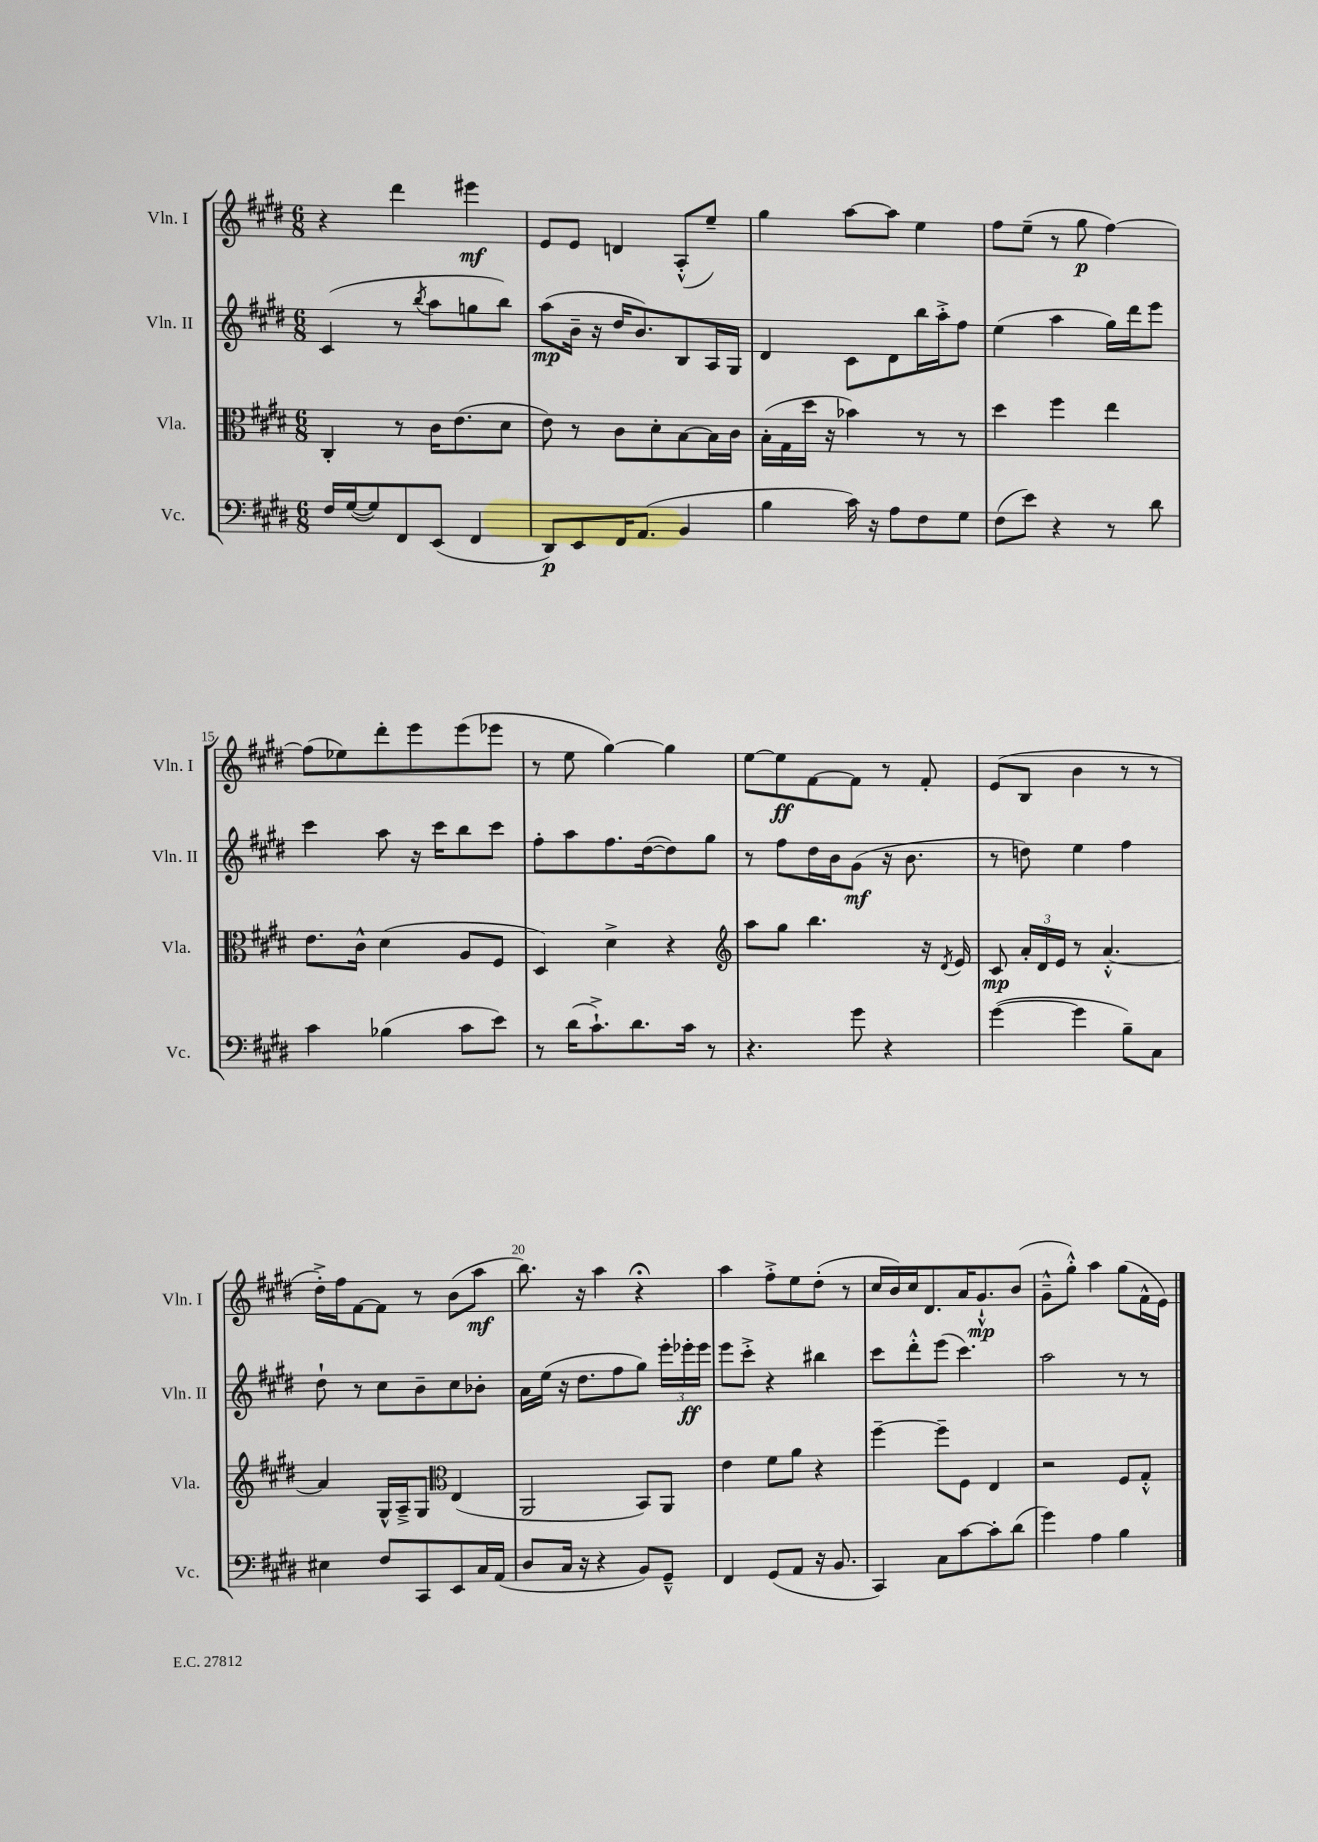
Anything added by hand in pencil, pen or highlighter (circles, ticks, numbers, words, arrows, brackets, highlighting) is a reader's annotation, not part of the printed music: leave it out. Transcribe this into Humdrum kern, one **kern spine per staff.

**kern	**dynam	**kern	**dynam	**kern	**dynam	**kern	**dynam
*part4	*part4	*part3	*part3	*part2	*part2	*part1	*part1
*staff4	*staff4	*staff3	*staff3	*staff2	*staff2	*staff1	*staff1
*I"Vc.	*	*I"Vla.	*	*I"Vln. II	*	*I"Vln. I	*
*I'Vc.	*	*I'Vla.	*	*I'Vln. II	*	*I'Vln. I	*
*clefF4	*	*clefC3	*	*clefG2	*	*clefG2	*
*k[f#c#g#d#]	*	*k[f#c#g#d#]	*	*k[f#c#g#d#]	*	*k[f#c#g#d#]	*
*M6/8	*	*M6/8	*	*M6/8	*	*M6/8	*
=11	=11	=11	=11	=11	=11	=11	=11
16F#/LL	.	4C#'/	.	(4c#/	.	4r	.
([16G#/J	.	.	.	.	.	.	.
8G#/])	.	.	.	.	.	.	.
8FF#/	.	8r	.	8r	.	4ddd#\	.
.	.	.	.	8qbb/	.	.	.
(8EE/J	.	16c#\KL	.	8aa\L	.	.	.
.	.	(8.e\	.	.	.	.	.
4FF#/	.	.	.	8ggn\	.	4eee#X\	mf
.	.	8d#\J	.	8bb\J)	.	.	.
=12	=12	=12	=12	=12	=12	=12	=12
8DD#/L)	p	8e\)	.	(8aa\L	mp	8e/L	.
8EE/	.	8r	.	16b~\Jk	.	8e/J	.
.	.	.	.	16r	.	.	.
16FF#/K	.	8c#\L	.	16dd#/KL	.	4dn/	.
(8.AA/J	.	.	.	8.b/)	.	.	.
.	.	8d#'\	.	.	.	.	.
4BB/	.	[8B\	.	8B/	.	(8A'^^/L	.
.	.	16B\L]	.	16A/L	.	8ee~/J)	.
.	.	16c#\JJ	.	16G#/JJ	.	.	.
=13	=13	=13	=13	=13	=13	=13	=13
4B\	.	(16B'\LL	.	4d#/	.	4gg#\	.
.	.	16G#\	.	.	.	.	.
.	.	16dd#\JJ	.	.	.	.	.
.	.	16r	.	.	.	.	.
16c#\)	.	4b-X\)	.	8c#\L	.	[8aa\L	.
16r	.	.	.	.	.	.	.
8A\L	.	.	.	8d#\	.	8aa\J]	.
8F#\	.	8r	.	16bb\L	.	4ee\	.
.	.	.	.	16aa'^\J	.	.	.
8G#\J	.	8r	.	8ff#\J	.	.	.
=14	=14	=14	=14	=14	=14	=14	=14
(8F#\L	.	4dd#\	.	(4ee\	.	8ff#\L	.
8e\J)	.	.	.	.	.	(8ee~\J	.
4r	.	4ff#\	.	4aa\	.	8r	.
.	.	.	.	.	.	8gg#\	p
8r	.	4ee\	.	16gg#\LL)	.	[4ff#\)	.
.	.	.	.	16ddd#\J	.	.	.
8d#\	.	.	.	8eee\J	.	.	.
!!LO:LB:g=z
=15	=15	=15	=15	=15	=15	=15	=15
4c#\	.	8.e\L	.	4ccc#\	.	(8ff#\L]	.
.	.	.	.	.	.	8ee-X\)	.
.	.	16c#^^\Jk	.	.	.	.	.
(4B-X\	.	(4d#\	.	8aa\	.	8ddd#'\	.
.	.	.	.	16r	.	8eee\	.
.	.	.	.	16ccc#\KL	.	.	.
8c#\L	.	8A/L	.	8bb\	.	(8eee\	.
8e\J)	.	8F#/J	.	8ccc#\J	.	8eee-X\J	.
=16	=16	=16	=16	=16	=16	=16	=16
8r	.	4D#/)	.	8ff#'\L	.	8r	.
(16d#\KL	.	.	.	8aa\	.	8ee\	.
8.c#`^\)	.	.	.	.	.	.	.
.	.	4d#^\	.	8.ff#\	.	[4gg#\)	.
8.d#\	.	.	.	.	.	.	.
.	.	.	.	([16dd#\k	.	.	.
.	.	4r	.	8dd#\])	.	4gg#\]	.
16c#\Jk	.	.	.	.	.	.	.
8r	.	.	.	8gg#\J	.	.	.
=17	=17	=17	=17	=17	=17	=17	=17
*	*	*clefG2	*	*	*	*	*
4.r	.	8aa\L	.	8r	.	[8ee\L	.
.	.	8gg#\J	.	8ff#\L	.	8ee\]	ff
.	.	4.bb\	.	16dd#\L	.	[8f#\	.
.	.	.	.	16b\J	.	.	.
8g#\	.	.	.	(8g#\J	mf	8f#\J]	.
4r	.	.	.	16r	.	8r	.
.	.	.	.	8.b\	.	.	.
.	.	16r	.	.	.	8f#'/	.
.	.	8qd#/	.	.	.	.	.
.	.	16e/	.	.	.	.	.
=18	=18	=18	=18	=18	=18	=18	=18
([4g#\	.	8c#/	mp	8r	.	(8e/L	.
.	.	24a'/LL	.	8ddn\)	.	8B/J	.
.	.	24d#/	.	.	.	.	.
.	.	24e/JJ	.	.	.	.	.
4g#\]	.	8r	.	4ee\	.	4b\	.
.	.	[4.a'^^/	.	.	.	.	.
8B~\L)	.	.	.	4ff#\	.	8r	.
8C#\J	.	.	.	.	.	8r	.
!!LO:LB:g=z
=19	=19	=19	=19	=19	=19	=19	=19
4E#X\	.	4a/]	.	8dd#`\	.	16dd#'^\LL)	.
.	.	.	.	.	.	16ff#\J	.
.	.	.	.	8r	.	[8f#\	.
8F#/L	.	16G#^^/LL	.	8cc#\L	.	8f#\J]	.
.	.	16A~^/J	.	.	.	.	.
8CC#/	.	8G#/J	.	8b~\	.	8r	.
*	*	*clefC3	*	*	*	*	*
8EE/	.	(4E/	.	8cc#\	.	(8b\L	.
16C#/L	.	.	.	8b-X'\J	.	8aa\J	mf
(16AA/JJ	.	.	.	.	.	.	.
=20	=20	=20	=20	=20	=20	=20	=20
8D#/L	.	2AA/	.	16a\LL	.	8.bb\)	.
.	.	.	.	(16ee\JJ	.	.	.
16C#/Jk	.	.	.	16r	.	.	.
16r	.	.	.	8.dd#\L	.	16r	.
4r	.	.	.	.	.	4aa\	.
.	.	.	.	8ff#\	.	.	.
8BB/L)	.	8BB/L)	.	8gg#\J)	.	4r;<	.
8GG#~^^/J	.	8AA/J	.	24eee'\LL	.	.	.
.	.	.	.	24eee-X'\	ff	.	.
.	.	.	.	24eee-\JJ	.	.	.
=21	=21	=21	=21	=21	=21	=21	=21
4FF#/	.	4e\	.	8eee\L	.	4aa\	.
.	.	.	.	8ccc#'^\J	.	.	.
(8GG#/L	.	8f#\L	.	4r	.	8ff#'^\L	.
8AA/J	.	8a\J	.	.	.	8ee\	.
16r	.	4r	.	4bb#X\	.	(8dd#'\J	.
8.BB/	.	.	.	.	.	.	.
.	.	.	.	.	.	8r	.
=22	=22	=22	=22	=22	=22	=22	=22
4CC#/)	.	[4ff#~\	.	8ccc#\L	.	16cc#/LL	.
.	.	.	.	.	.	16b/)	.
.	.	.	.	8ddd#'^^\	.	16cc#/J	.
.	.	.	.	.	.	8.d#/	.
8C#\L	.	8ff#~\L]	.	(8eee\J	.	.	.
[8c#\	.	8F#\J	.	4.ccc#\)	.	16a/K	.
.	.	.	.	.	.	8.g#`^^/	mp
8c#'\]	.	4E/	.	.	.	.	.
(8d#\J	.	.	.	.	.	(8b/J	.
=23	=23	=23	=23	=23	=23	=23	=23
4g#\)	.	2r	.	2aa\	.	8g#~^^\L	.
.	.	.	.	.	.	8gg#'^^\J)	.
4A\	.	.	.	.	.	4aa\	.
4B\	.	8F#/L	.	8r	.	(8gg#\L	.
.	.	8G#'^^/J	.	8r	.	16f#^^\L	.
.	.	.	.	.	.	16e\JJ)	.
==	==	==	==	==	==	==	==
*-	*-	*-	*-	*-	*-	*-	*-
